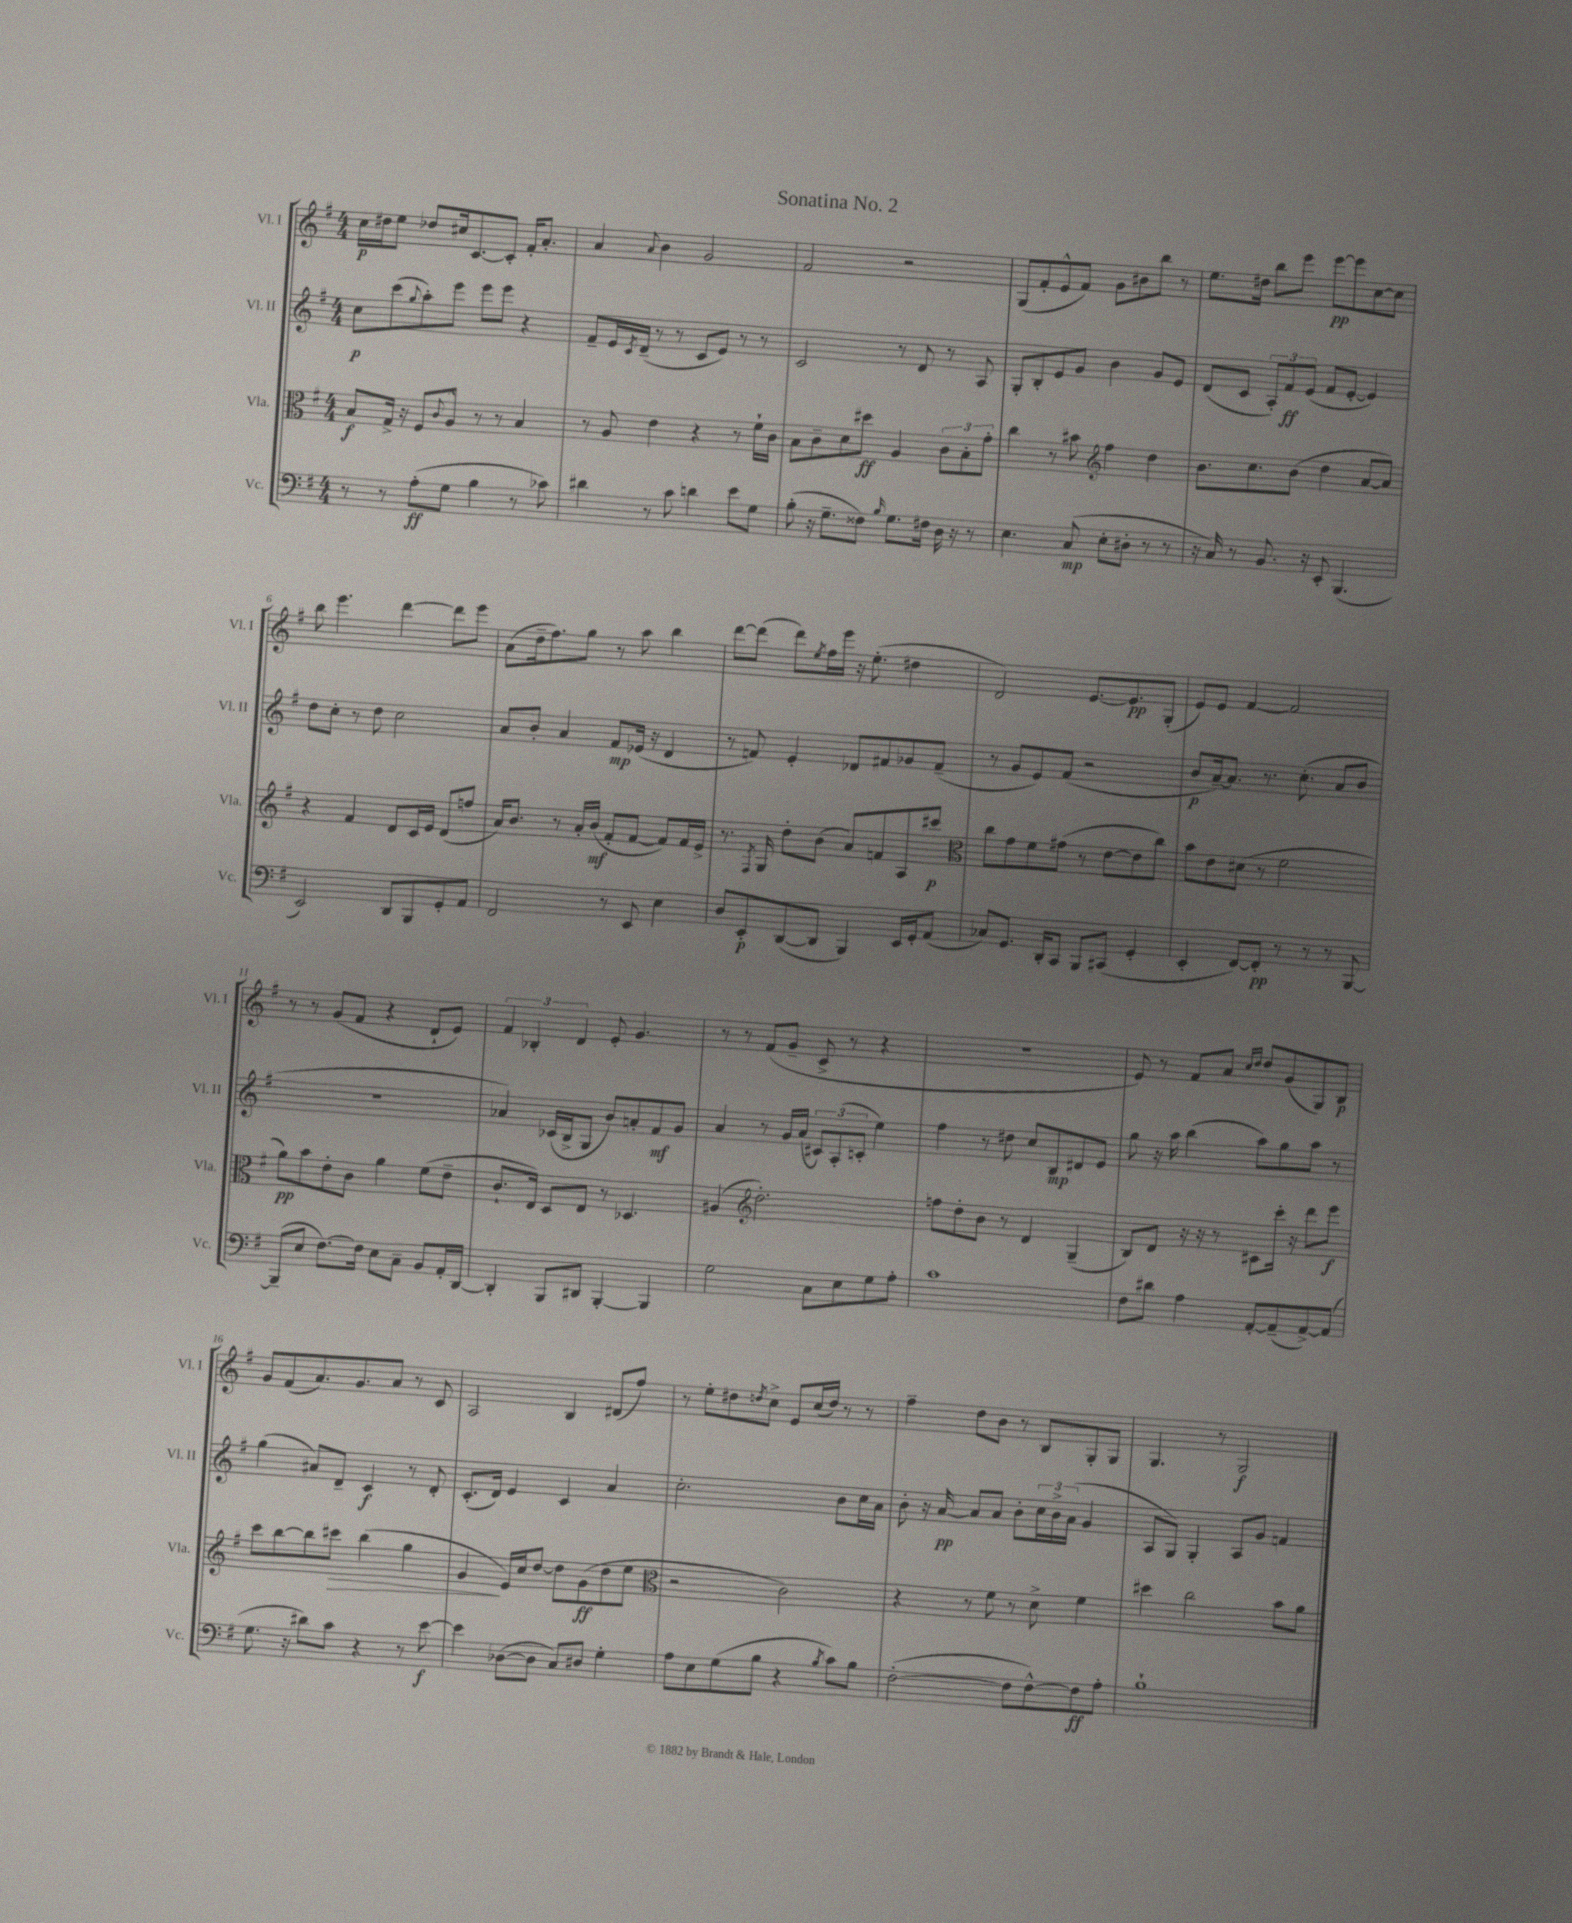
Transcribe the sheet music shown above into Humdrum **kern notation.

**kern	**kern	**kern	**kern
*staff4	*staff3	*staff2	*staff1
*clefF4	*clefC3	*clefG2	*clefG2
*k[f#]	*k[f#]	*k[f#]	*k[f#]
*M4/4	*M4/4	*M4/4	*M4/4
8r	8B/L	8cc\L	16cc\LL
.	.	.	16dd#\J
8r	16G^/Jk	(8ccc\	8ee\J
.	16r	.	.
.	.	8qqgg/	.
(8A'\L	8F#/L	8aa'\)	8dd-/L
.	8qqc/	.	.
8G\J	8A^^/J	8eee\J	16cc#/k
.	.	.	[8.c/
4B\	8r	8eee\L	.
.	8r	8eee\J	8c'/]J
8r	4B/	4r	16f#'/LK
.	.	.	8.a'/J
8c-\)	.	.	.
=	=	=	=
4d#\	8r	8f#~/L	4a/
.	8A/	16e/L	.
.	.	8qc/	.
.	.	(16d~/JJ	.
.	.	.	8qqa/
8r	4e\	8r	4b\
8c\	.	8r	.
4d\	4r	8c/L	2g/
.	.	8e/J)	.
8e\L	8r	8r	.
8G\J	16f#`\LL	8r	.
.	16c\JJ	.	.
=	=	=	=
(8B'\	8B\L	2c/	2f#/
16r	8c~\	.	.
8.G~\L	.	.	.
.	8d\	.	.
8F##\J)	8dd#\J	.	.
16qqB/	.	.	.
8.G\L	4A/	8r	2r
.	.	8d/	.
16F#\Jk	.	.	.
16D\	12c\L	8r	.
16r	.	.	.
.	12B'\	.	.
8r	.	8A/	.
.	12g'\J	.	.
=	=	=	=
4.E\	4cc\	8G'/L	(8G/L
.	.	8B'/	8f#'/
.	8r	8e/	8e^^/
(8C/	8b#\	8g/J	8f#/J)
*	*clefG2	*	*
8E'\L	4ff#\	4b\	8g\L
8D#'\J	.	.	8b#\
8r	4dd\	8g/L	8bb\J
8r	.	8e/J	8r
=	=	=	=
16r	8.b\L	(8d/L	8.ee\L
16C/)	.	.	.
8r	.	8c/J	.
.	8.cc\	.	16dd#\Jk
8.BB/	.	12A'/L)	8bb\L
.	.	12f#/	.
.	(8b\J	.	8eee\J
.	.	(12e/J	.
16r	.	.	.
8EE'/	4dd\	8f#/L	[8eee\L
(4.BBB/	.	[8e'/J	8eee\]
.	[8a/L	4e/])	[8cc\
.	8a/]J)	.	8cc\]J
=	=	=	=
2EE/)	4r	8dd\L	8bb\
.	.	8cc'\J	4.eee\
.	4f#/	8r	.
.	.	8dd\	.
8DD/L	8d/L	2cc\	[4ddd\
8BBB/	16c/L	.	.
.	16e/JJ	.	.
8GG'/	(8d/L	.	8ddd\]L
8AA/J	8ff/J	.	8eee\J
=	=	=	=
2FF#/	16a/LK)	8a/L	(8a\L
.	8.b/J	.	.
.	.	8b'/J	16dd~\k
.	.	.	8.ff#\)
.	8r	4a/	.
.	16a'/LL	.	8gg\J
.	(16b/JJ	.	.
8r	8f#'/L	8f#/L	8r
8EE/	[8f#/J	(16e-/Jk	8aa\
.	.	16r	.
4E\	8f#/]L)	4d/	4bb\
.	16f#/L	.	.
.	16e^/JJ	.	.
=	=	=	=
8D/L	8.r	8r	[8ddd\L
8EE'/	.	8f/)	(8ddd\]J
.	8qF#/	.	.
.	16G/	.	.
([8DD/	8dd'\L	4e'/	8ddd\L)
.	.	.	8qee/
8DD/]J	(8b\J	.	16ff#\L
.	.	.	16eee\JJ
4BBB/)	8a/L)	8d-/L	16r
.	.	.	(8.ee'\
.	8f/	8f#/	.
16EE/LL	8A/	8g-/	4dd#\
16GG'/J	.	.	.
(8AA/J	8ccc#/J	(8f#~/J	.
=	=	=	=
*	*clefC3	*	*
8C-/L)	8cc\L	8r	2d/)
8.GG/J	8g\	8g/L	.
.	8f#\	8e/)	.
16DD'/LK	.	.	.
8CC/J	(8g#\J	(8f#/J	.
8BBB/L	8r	2r	[8.e/L
(8CC#/J	[8e\L	.	.
.	.	.	8.e/]
4GG'/	8e\]	.	.
.	8cc\J)	.	(8G'/J
=	=	=	=
4EE'/	8b\L	8b/L	8e/L)
.	8e\	[16a~/k)	8e/J
.	.	8.a/]J	.
[8FF#/L)	(8d#\J	.	[4f#/
8FF#'/]J	8r	8.r	.
8r	2f#\	.	2f#/]
.	.	(8.cc'\	.
8r	.	.	.
8r	.	8a/L	.
[8BBB/	.	8b/J	.
=	=	=	=
(8BBB~/]L	8a\L)	1r	8r
8E/J	8b\	.	8r
[8.F#\L)	8e'\	.	(8g/L
.	8c\J	.	8f#/J
16F#\]Jk	.	.	.
8E\L	4a\	.	4r
8C~\J	.	.	.
8BB/L	(8f#\L	.	8d`/L
16AA'/L	8e~\J	.	8e/J)
[16DD/JJ	.	.	.
=	=	=	=
4DD'/]	8.c`/L	4a-/)	6f#/
.	.	.	6B-'/
.	16E/Jk)	.	.
8BBB/L	8D/L	(16c-/LL	.
.	.	16B^/J	.
.	.	.	6d/
8DD#/J	8E/J	8G/J	.
[4BBB'/	8r	8b/L)	8e'/
.	4.D-/	8a'/	4.g/
4BBB/]	.	8f#/	.
.	.	8g/J	.
=	=	=	=
2G\	(4A#/	4a/	8r
.	.	.	8r
*	*clefG2	*	*
.	2.dd'\)	8r	(8f#/L
.	.	16g/LL	8g~/J
.	.	(16a/JJ	.
8C\L	.	12c#/L)	8c^/
.	.	(12A'/	.
8E\	.	.	8r
.	.	12c'/J	.
8G\	.	4ee\)	4r
8A'\J	.	.	.
=	=	=	=
1c	8ff\L	4ff#\	1r
.	8dd'\	.	.
.	8b\J	8r	.
.	8r	8dd#\	.
.	4d/	8cc/L	.
.	.	8B/	.
.	(4G~/	8d#/	.
.	.	8e/J	.
=	=	=	=
8F#\L	8B/L)	8gg\	8e/)
8d#\J	8d/J	16r	8r
.	.	16aa\	.
4A\	16r	(4bb\	8f#/L
.	16r	.	.
.	8r	.	8a/J
.	.	.	16qqcc/LL
.	.	.	16qqdd/JJ
[8AA'/L	8c#\L	8aa\L)	8dd/L
(8AA~/]	16ccc'\Jk	8gg\	(8g/
.	16r	.	.
[8AA^/)	8ddd\L	8aa\J	8G/)
(8AA/]J	8eee\J	8r	8B/J
=	=	=	=
8.G\	8ccc\L	(4gg\	8g/L
.	[8bb\	.	(8f#/
16r	.	.	.
8d#\L)	8bb\]	8a#/L)	8.a/)
8c\J	8ccc#\J	8d~/J	.
.	.	.	8.g/
4r	(4bb\	4c/	.
.	.	.	8a/J
8r	4gg\	8r	8r
[8e\	.	8d'/	8c/
=	=	=	=
4e\]	4g/	(8.c'/L	2A/
.	.	16d/Jk)	.
([8D-\L	16e/LL)	4e/	.
.	16cc/J	.	.
8D-\]J	[8dd/J	.	.
8C/L)	8dd\]L	4c/	4B/
8D#/J	(8g\	.	.
4G'\	8dd\	4a/	(8d#/L
.	8ee\J	.	8ff#/J)
=	=	=	=
*	*clefC3	*	*
8A\L	2r	2.cc'\	8r
8E\	.	.	8ee'\L
(8G\	.	.	8dd#\
.	.	.	8qdd/
8B\J	.	.	8cc^\J
4r	2c\)	.	8e/L
.	.	.	(16cc/L
.	.	.	16dd/JJ)
8qB/	.	.	.
8c\L)	.	8b\L	8r
8B\J	.	16cc\L	8r
.	.	16a\JJ	.
=	=	=	=
([2F#'\	4r	8b'\	4ff#~\
.	.	16r	.
.	.	[16a/	.
.	8r	8a/]L	8dd\L
.	8f#\	8a/J	8b\J
8F#\]L	8r	8b'\L	8r
[8F#^^\)	8d^\	24cc\L	8B/L
.	.	24b^\	.
.	.	(24a\JJ	.
8F#\]	4f#\	4g/	8G'/
8A'\J	.	.	8G/J
=	=	=	=
1B`	4dd#\	8A/L	4.G/
.	.	8G/J)	.
.	2cc\	4G'/	.
.	.	.	8r
.	.	8A/L	2G/
.	.	8g/J	.
.	8b\L	4f/	.
.	8a\J	.	.
==	==	==	==
*-	*-	*-	*-
